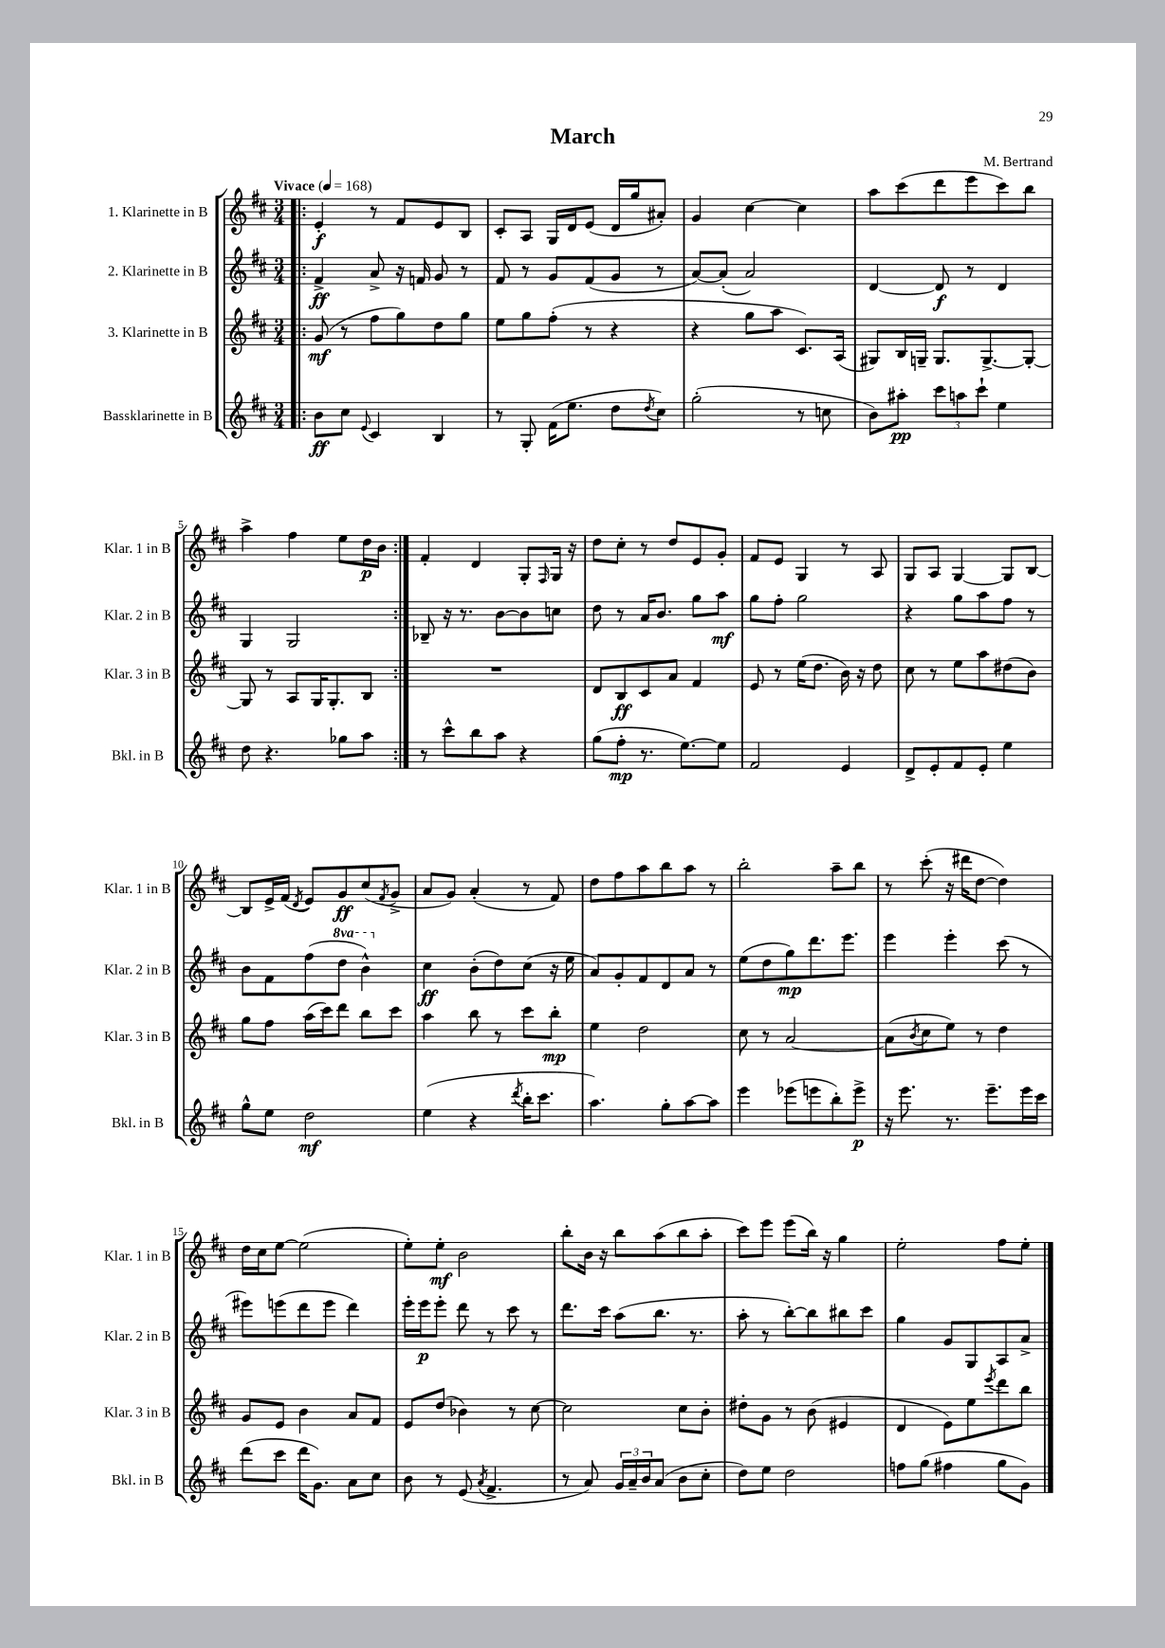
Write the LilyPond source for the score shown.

\header { title = "March" composer = "M. Bertrand" }
<<
\new StaffGroup <<
\new Staff = "s0" \with { instrumentName = "1. Klarinette in B" shortInstrumentName = "Klar. 1 in B" } {
    \clef treble \key d \major \numericTimeSignature \time 3/4 \tempo "Vivace" 4 = 168
    \repeat volta 2 { \bar ".|:" e'4-.\f r8 fis'8 e'8 b8 |
    cis'8-. a8 g16 d'16 e'8( d'16 g''16 ais'8-.) |
    g'4 cis''4~ cis''4 |
    a''8 cis'''8( d'''8 e'''8 cis'''8) b''8 |
    a''4-> fis''4 e''8 d''16\p b'16 | }
    fis'4-. d'4 g8-. \grace { fis16 } g16 r16 |
    d''8 cis''8-. r8 d''8 e'8 g'8-. |
    fis'8 e'8 g4 r8 a8 |
    g8 a8 g4~ g8 b8~ |
    b8 e'16-> fis'16( \acciaccatura { d'8 } e'8) g'8\ff cis''8( \acciaccatura { fis'8 } g'8-> |
    a'8 g'8) a'4-.( r8 fis'8) |
    d''8 fis''8 a''8 b''8 a''8 r8 |
    b''2-. a''8-- b''8 |
    r8 cis'''8-.( r16 dis'''16 d''8~ d''4) |
    d''16 cis''16 e''8~ e''2( |
    e''8-.) e''8-.\mf b'2 |
    b''8-. b'16 r16 b''8 a''8( b''8 a''8-. |
    cis'''8) e'''8 e'''8( b''16) r16 g''4 |
    e''2-. fis''8 e''8-. \bar "|." |
}
\new Staff = "s1" \with { instrumentName = "2. Klarinette in B" shortInstrumentName = "Klar. 2 in B" } {
    \clef treble \key d \major \numericTimeSignature \time 3/4 \set Staff.ottavationMarkups = #ottavation-simple-ordinals
    \repeat volta 2 { \bar ".|:" fis'4->\ff a'8-> r16 f'16 g'8 r8 |
    fis'8 r8 g'8 fis'8( g'8 r8 |
    a'8~) a'8-.( a'2) |
    d'4~ d'8\f r8 d'4 |
    g4 g2 | }
    bes8-- r16 r8. b'8~ b'8 c''8 |
    d''8 r8 a'16 b'8. g''8 a''8\mf |
    g''8 fis''8-. g''2 |
    r4 g''8 a''8 fis''8 r8 |
    b'8 fis'8 fis''8( \ottava #1 d'''8 b''4-^) \ottava #0 |
    cis''4\ff b'8-.( d''8) cis''8( r16 e''16 |
    a'8) g'8-. fis'8 d'8 a'8 r8 |
    e''8( d''8 g''8\mp) d'''8. e'''8. |
    e'''4 e'''4-. cis'''8( r8 |
    eis'''8) e'''8( d'''8 e'''8 d'''4) |
    e'''16-. e'''16\p e'''8-. d'''8 r8 cis'''8 r8 |
    d'''8. cis'''16 a''8( b''8. r8. |
    a''8-. r8 b''8~-.) b''8 bis''8 cis'''8 |
    g''4 g'8 g8 a8 a'8-> \bar "|." |
}
\new Staff = "s2" \with { instrumentName = "3. Klarinette in B" shortInstrumentName = "Klar. 3 in B" } {
    \clef treble \key d \major \numericTimeSignature \time 3/4
    \repeat volta 2 { \bar ".|:" g'8\mf( r8 fis''8 g''8) d''8 g''8 |
    e''8 g''8 fis''8-.( r8 r4 |
    r4 g''8 a''8 cis'8.) a16( |
    gis8) b16 g16-- g8. g8.~-> g8~-. |
    g8 r8 a8 g16 g8.-. b8 | }
    R2. |
    d'8 b8\ff cis'8 a'8 fis'4 |
    e'8 r8 e''16( d''8. b'16) r16 d''8 |
    cis''8 r8 e''8 a''8 dis''8( b'8) |
    g''8 fis''8 a''16( cis'''16) d'''8 b''8 cis'''8 |
    a''4 b''8 r8 cis'''8 b''8-.\mp |
    e''4 d''2 |
    cis''8 r8 a'2~ |
    a'8( \acciaccatura { b'8 } cis''8 e''8) r8 d''4 |
    g'8 e'8 b'4 a'8 fis'8 |
    e'8 d''8( bes'4) r8 cis''8~ |
    cis''2 cis''8 b'8-. |
    dis''8-. g'8 r8 b'8( eis'4 |
    d'4 e'8) e''8 \acciaccatura { e'''8 } d'''8 b''8 \bar "|." |
}
\new Staff = "s3" \with { instrumentName = "Bassklarinette in B" shortInstrumentName = "Bkl. in B" } {
    \clef treble \key d \major \numericTimeSignature \time 3/4
    \repeat volta 2 { \bar ".|:" b'8\ff cis''8 \appoggiatura { e'8 } cis'4 b4 |
    r8 g8-. fis'16( e''8. d''8 \acciaccatura { d''8 } cis''8) |
    g''2-.( r8 c''8 |
    b'8) ais''8-.\pp \tuplet 3/2 { cis'''8 a''8 cis'''8-! } e''4 |
    d''8 r4. ges''8 a''8 | }
    r8 cis'''8-^ b''8 a''8 r4 |
    g''8( fis''8-.\mp r8. e''8.~) e''8 |
    fis'2 e'4 |
    d'8-> e'8-. fis'8 e'8-. e''4 |
    g''8-^ e''8 d''2\mf |
    e''4( r4 \acciaccatura { d'''8 } b''16-. cis'''8. |
    a''4.) g''8-. a''8~ a''8 |
    e'''4 ees'''8( e'''8 b''8-.) e'''8->\p |
    r16 e'''8. r8. e'''8.-- e'''16 cis'''16 |
    d'''8( cis'''8 d'''16 g'8.) a'8 cis''8 |
    b'8 r8 e'8( \acciaccatura { a'8 } fis'4.-> |
    r8 a'8) \tuplet 3/2 { g'16 a'16-- b'16 } a'8( b'8 cis''8-. |
    d''8) e''8 d''2 |
    f''8 g''8( fis''4 g''8 g'8) \bar "|." |
}
>>
>>
